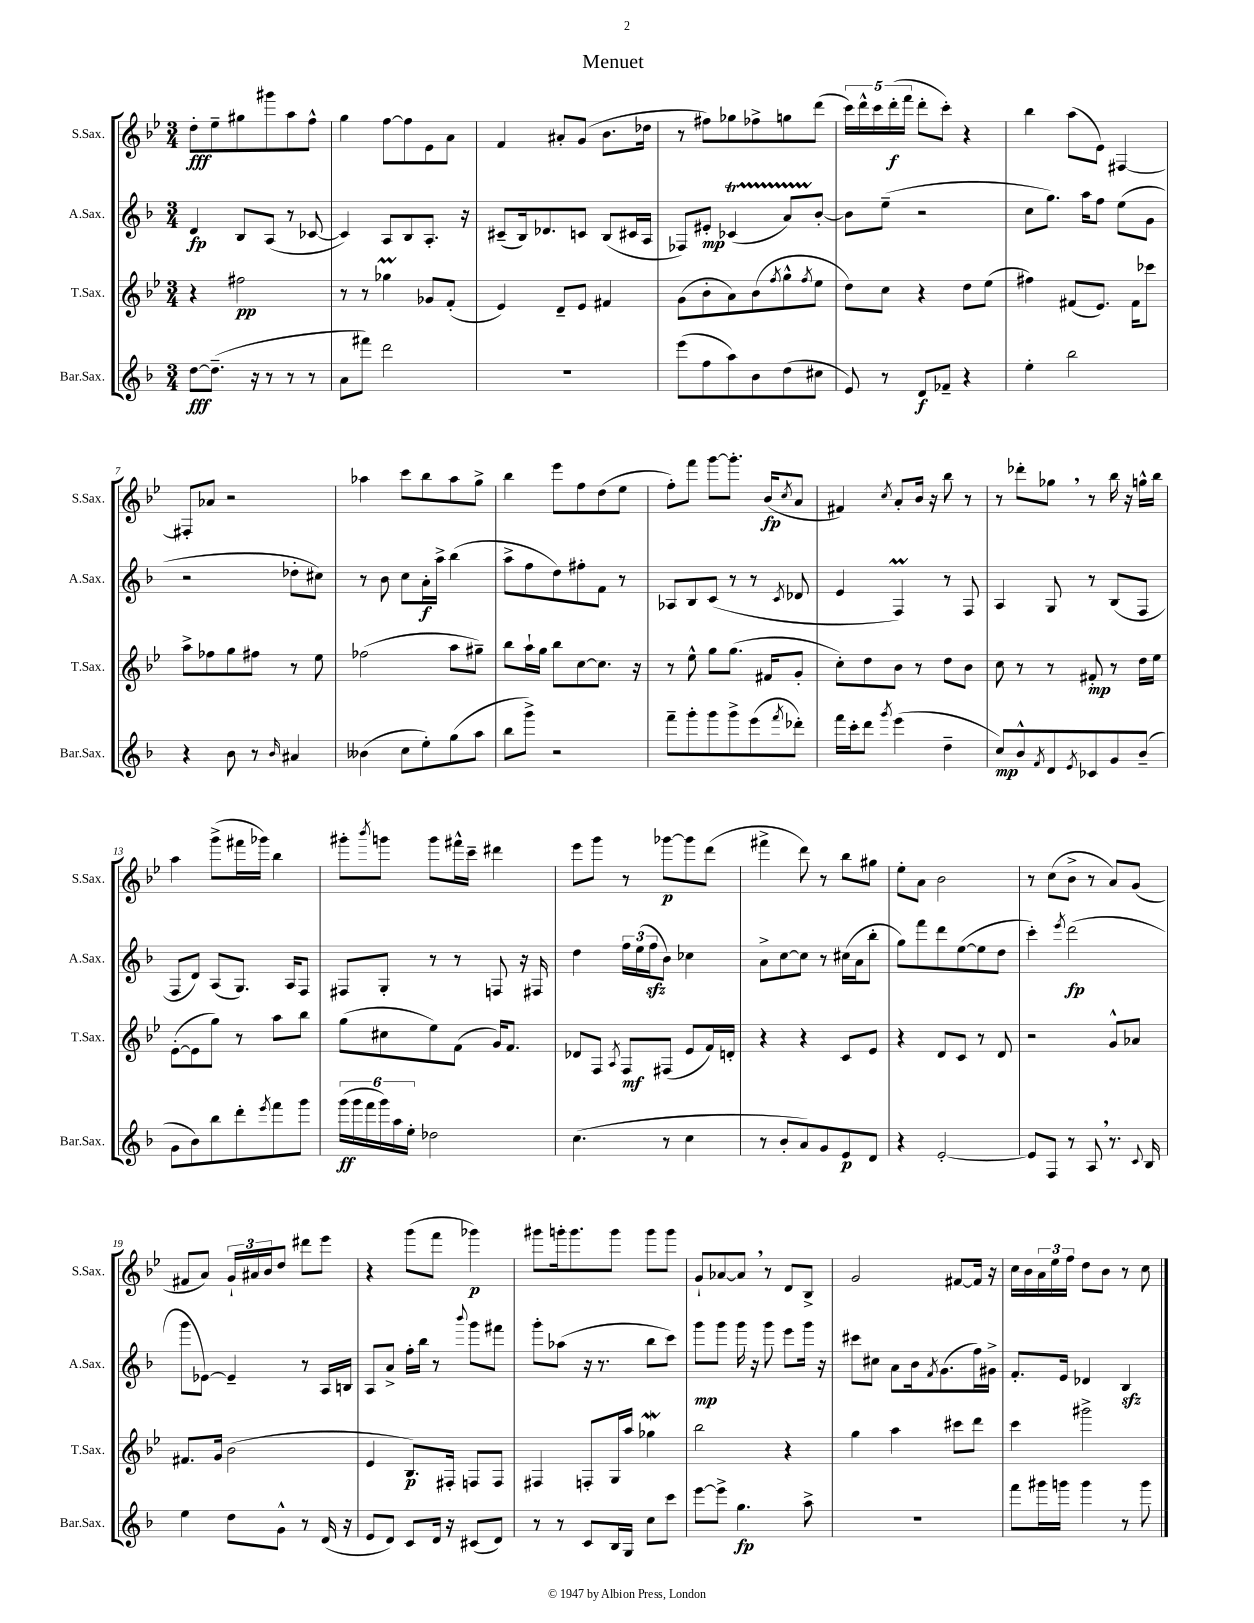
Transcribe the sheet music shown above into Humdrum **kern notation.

**kern	**dynam	**kern	**dynam	**kern	**dynam	**kern	**dynam
*part4	*part4	*part3	*part3	*part2	*part2	*part1	*part1
*staff4	*staff4	*staff3	*staff3	*staff2	*staff2	*staff1	*staff1
*I"Bar.Sax.	*	*I"T.Sax.	*	*I"A.Sax.	*	*I"S.Sax.	*
*I'Bar.Sax.	*	*I'T.Sax.	*	*I'A.Sax.	*	*I'S.Sax.	*
*clefG2	*	*clefG2	*	*clefG2	*	*clefG2	*
*k[b-]	*	*k[b-e-]	*	*k[b-]	*	*k[b-e-]	*
*M3/4	*	*M3/4	*	*M3/4	*	*M3/4	*
=1	=1	=1	=1	=1	=1	=1	=1
[8dd\L	fff	4r	.	4d/	fp	8dd'\L	fff
(8.dd~\J]	.	.	.	.	.	8ee-~\	.
.	.	2ff#X\	pp	8B-/L	.	8gg#X\	.
16r	.	.	.	.	.	.	.
8r	.	.	.	(8A/J	.	8ggg#X\	.
8r	.	.	.	8r	.	8aa\	.
8r	.	.	.	[8c-X/	.	8ff^^\J	.
=2	=2	=2	=2	=2	=2	=2	=2
8a\L	.	8r	.	4c-/])	.	4gg\	.
8fff#X\J)	.	8r	.	.	.	.	.
2ddd\	.	4gg-XM\	.	8A/L	.	[8ff\L	.
.	.	.	.	8B-/	.	8ff\]	.
.	.	8g-X/L	.	8.A'/J	.	8e-\	.
.	.	(8f'/J	.	.	.	8a\J	.
.	.	.	.	16r	.	.	.
=3	=3	=3	=3	=3	=3	=3	=3
2.r	.	4e-/)	.	(8c#X~/L	.	4f/	.
.	.	.	.	16B-/k)	.	.	.
.	.	.	.	8.d-X/	.	.	.
.	.	8d~/L	.	.	.	8a#X'/L	.
.	.	8e-/J	.	8cn/J	.	(8g/J	.
.	.	4f#X/	.	(8B-/L	.	8.b-\L	.
.	.	.	.	16c#X/L	.	.	.
.	.	.	.	16A/JJ	.	16dd-X\Jk	.
=4	=4	=4	=4	=4	=4	=4	=4
(8eee\L	.	(8g\L	.	8F-X/L)	.	8r	.
8ff\	.	8b-'\	.	8e#X'/J	mp	8ff#X\L)	.
8aa\)	.	8a\)	.	(4c-XT/	.	8gg-X\	.
8b-\	.	(8b-\	.	.	.	8ff-X^\	.
.	.	8qff/	.	.	.	.	.
(8dd\	.	8gg^^\	.	8aTTT/L)	.	8ggn\	.
.	.	8qff/	.	.	.	.	.
8cc#X\J	.	8ee-\J	.	[8b-'/J	.	(8ddd\J	.
=5	=5	=5	=5	=5	=5	=5	=5
8e/)	.	8dd\L)	.	8b-\L]	.	20ccc\LL)	.
.	.	.	.	.	.	20ddd^^\	.
.	.	.	.	.	.	20ccc\	.
8r	.	8cc\J	.	(8ee~\J	.	.	.
.	.	.	.	.	.	(20ddd'\	f
.	.	.	.	.	.	20fff\JJ	.
8d/L	f	4r	.	2r	.	8ddd'\L	.
8f-X~/J	.	.	.	.	.	8ccc'\J)	.
4r	.	8dd\L	.	.	.	4r	.
.	.	(8ee-\J	.	.	.	.	.
=6	=6	=6	=6	=6	=6	=6	=6
4ee'\	.	4ff#X\)	.	8cc\L	.	4bb-\	.
.	.	.	.	8.gg\J)	.	.	.
2bb-\	.	(8f#X/L	.	.	.	(8aa\L	.
.	.	.	.	16aa\KL	.	.	.
.	.	8.e-/J)	.	8ff\J	.	8e-\J)	.
.	.	.	.	(8ee\L	.	[4F#X/	.
.	.	16f#\KL	.	.	.	.	.
.	.	8ccc-X\J	.	8g\J	.	.	.
!!LO:LB:g=z
=7	=7	=7	=7	=7	=7	=7	=7
4r	.	8aa^\L	.	2r	.	8F#X'/L]	.
.	.	8ff-X\	.	.	.	8a-X/J	.
8b-\	.	8gg\	.	.	.	2r	.
8r	.	8ff#X\J	.	.	.	.	.
16qqb-/	.	.	.	.	.	.	.
4a#X/	.	8r	.	8dd-X'\L	.	.	.
.	.	8ee-\	.	8cc#X\J)	.	.	.
=8	=8	=8	=8	=8	=8	=8	=8
(4b--X\	.	(2ff-X\	.	8r	.	4aa-X\	.
.	.	.	.	8b-\	.	.	.
8cc\L	.	.	.	8cc\L	.	8ccc\L	.
8ee'\)	.	.	.	16a'\L	f	8bb-\	.
.	.	.	.	16aa^\JJ	.	.	.
(8gg\	.	8aa\L	.	(4bb-\	.	8aa-\	.
8aa\J	.	8gg#X~\J)	.	.	.	8gg^\J	.
=9	=9	=9	=9	=9	=9	=9	=9
8bb-\L	.	8bb-\L	.	8aa^\L	.	4bb-\	.
8ggg^\J)	.	16aa`\L	.	8ff\	.	.	.
.	.	16gg\JJ	.	.	.	.	.
2r	.	8bb-\L	.	8dd\)	.	8eee-\L	.
.	.	[8cc\	.	8ff#X'\	.	8ff\	.
.	.	8.cc\J]	.	8f\J	.	(8dd\	.
.	.	.	.	8r	.	8ee-\J	.
.	.	16r	.	.	.	.	.
=10	=10	=10	=10	=10	=10	=10	=10
8fff~\L	.	8r	.	8A-X/L	.	8ff'\L)	.
8ggg'\	.	8ee-^^\	.	8B-/	.	8fff\J	.
8ggg\	.	8gg\L	.	(8c/J	.	[8ggg\L	.
8ggg^\	.	(8.gg\J	.	8r	.	8.ggg'\J]	.
(8eee\	.	.	.	8r	.	.	.
.	.	16f#X/KL	.	.	.	(16b-/KL	fp
8qfff/	.	.	.	8qc/	.	8qcc/	.
8ddd-X'\J)	.	8g'/J	.	8d-X/	.	8a/J	.
=11	=11	=11	=11	=11	=11	=11	=11
16fff\LL	.	8cc'\L)	.	4e/	.	4f#X/)	.
16ccc'\J	.	.	.	.	.	.	.
8ddd\J	.	8dd\	.	.	.	.	.
8qggg/	.	.	.	.	.	8qcc/	.
(4eee\	.	8b-\J	.	4FM/)	.	8a'/L	.
.	.	8r	.	.	.	16b-/Jk	.
.	.	.	.	.	.	16r	.
4dd~\	.	8dd\L	.	8r	.	8bb-\	.
.	.	8b-\J	.	8F/	.	8r	.
=12	=12	=12	=12	=12	=12	=12	=12
8cc/L)	mp	8cc\	.	4A/	.	8r	.
8b-^^/	.	8r	.	.	.	8ddd-X'\L	.
8qf/	.	.	.	.	.	.	.
8d/	.	8r	.	8G/	.	8gg-X,\J	.
8qe/	.	.	.	.	.	.	.
8c-X/	.	8f#X'/	mp	8r	.	8r	.
8g/	.	8r	.	(8B-/L	.	16bb-\	.
.	.	.	.	.	.	16r	.
(8b-~/J	.	16dd\LL	.	8F/J	.	16ggn^^\LL	.
.	.	16ee-\JJ	.	.	.	16bb-\JJ	.
!!LO:LB:g=z
=13	=13	=13	=13	=13	=13	=13	=13
8g\L	.	([8e-'\L	.	8F/L	.	4aa\	.
8b-\)	.	8e-\]	.	8d/J)	.	.	.
8bb-\	.	8gg\J)	.	(8A/L	.	(8ggg^\L	.
8ddd'\	.	8r	.	8.G/J)	.	16fff#X\L	.
.	.	.	.	.	.	16ggg-X\JJ)	.
8qeee/	.	.	.	.	.	.	.
8fff\	.	8aa\L	.	.	.	4bb-\	.
.	.	.	.	16A/KL	.	.	.
8ggg\J	.	8bb-\J	.	8F/J	.	.	.
=14	=14	=14	=14	=14	=14	=14	=14
(24ggg\LL	ff	(8gg\L	.	8F#X/L	.	8ggg#X'\L	.
24ggg\	.	.	.	.	.	.	.
24fff\	.	.	.	.	.	.	.
.	.	.	.	.	.	8qbbb-/	.
24ggg\)	.	8cc#X\	.	8G'/J	.	8gggn\J	.
24aa\	.	.	.	.	.	.	.
24ee'\JJ	.	.	.	.	.	.	.
2dd-X\	.	8ee-\)	.	8r	.	8ggg\L	.
.	.	(8f\J	.	8r	.	16fff#X^^\L	.
.	.	.	.	.	.	16ccc~\JJ	.
.	.	16g/KL)	.	8Fn/	.	4ddd#X\	.
.	.	8.f/J	.	.	.	.	.
.	.	.	.	16r	.	.	.
.	.	.	.	16F#X/	.	.	.
=15	=15	=15	=15	=15	=15	=15	=15
(4.cc\	.	8d-X/L	.	4dd\	.	8eee-\L	.
.	.	8F/J	.	.	.	8ggg\J	.
.	.	8qA/	.	.	.	.	.
.	.	8F/L	mf	24ff\LL	.	8r	.
.	.	.	.	(24ee\	.	.	.
.	.	.	.	24ffzz\J	.	.	.
8r	.	(8F#X/J	.	8b-\J)	.	[8ggg-X\L	p
4cc\	.	8e-/L	.	4cc-X\	.	8ggg-\]	.
.	.	16f/L)	.	.	.	(8ddd\J	.
.	.	16dn'/JJ	.	.	.	.	.
=16	=16	=16	=16	=16	=16	=16	=16
8r	.	4r	.	8a^\L	.	4fff#X^\	.
8b-'/L	.	.	.	[8cc\	.	.	.
8a/)	.	4r	.	8cc\J]	.	8ddd\)	.
8g/	.	.	.	8r	.	8r	.
8e/	p	8c/L	.	(16cc#X\LL	.	8bb-\L	.
.	.	.	.	16a\J	.	.	.
8d/J	.	8e-/J	.	8bb-'\J	.	8gg#X\J	.
=17	=17	=17	=17	=17	=17	=17	=17
4r	.	4r	.	8gg\L)	.	8ee-'\L	.
.	.	.	.	8fff\	.	8a\J	.
[2e'/	.	8d/L	.	8ddd\	.	2b-\	.
.	.	8c/J	.	([8ee\	.	.	.
.	.	8r	.	8ee\]	.	.	.
.	.	8d/	.	8dd\J	.	.	.
=18	=18	=18	=18	=18	=18	=18	=18
8e/L]	.	2r	.	4ccc'\)	.	8r	.
8F/J	.	.	.	.	.	(8cc\L	.
.	.	.	.	8qeee/	.	.	.
8r	.	.	.	(2ddd\	fp	8b-^\J	.
8A,/	.	.	.	.	.	8r	.
8.r	.	8g^^/L	.	.	.	8a/L)	.
.	.	8a-X/J	.	.	.	(8g/J	.
8qqc/	.	.	.	.	.	.	.
16B-/	.	.	.	.	.	.	.
!!LO:LB:g=z
=19	=19	=19	=19	=19	=19	=19	=19
4ee\	.	8.f#X/L	.	8ggg\L	.	8f#X/L	.
.	.	.	.	[8e-X\J)	.	8a/J)	.
.	.	16g/Jk	.	.	.	.	.
8dd\L	.	(2b-\	.	4e-~/]	.	24g`/LL	.
.	.	.	.	.	.	24a#X/	.
.	.	.	.	.	.	24b-/J	.
8g^^\J	.	.	.	.	.	8dd/J	.
8r	.	.	.	8r	.	8ddd#X\L	.
(16d/	.	.	.	16A/LL	.	8eee-\J	.
16r	.	.	.	16Bn/JJ	.	.	.
=20	=20	=20	=20	=20	=20	=20	=20
8e/L	.	4e-/	.	8A/L	.	4r	.
8d/J)	.	.	.	8a^/J	.	.	.
8c/L	.	8.B-/L)	p	16ff'\LL	.	(8ggg\L	.
.	.	.	.	16bb-\JJ	.	.	.
16d/Jk	.	.	.	8r	.	8fff\J	.
16r	.	16F#X'/Jk	.	.	.	.	.
.	.	.	.	8qqbbb-/	.	.	.
(8c#X/L	.	8Fn/L	.	8ggg\L	.	4ggg-X\)	p
8d/J)	.	8F/J	.	8fff#X\J	.	.	.
=21	=21	=21	=21	=21	=21	=21	=21
8r	.	4F#X/	.	8ggg'\L	.	8ggg#X\L	.
8r	.	.	.	(8aa-X\J	.	16gggn'\k	.
.	.	.	.	.	.	8.ggg\	.
8c/L	.	8Fn'/L	.	16r	.	.	.
.	.	.	.	8.r	.	.	.
16B-/L	.	16G/L	.	.	.	8ggg\J	.
16G/JJ	.	16aa/JJ	.	.	.	.	.
8cc\L	.	4gg-Xw\	.	8bb-\L	.	8ggg\L	.
8ccc\J	.	.	.	8ccc\J)	.	8ggg\J	.
=22	=22	=22	=22	=22	=22	=22	=22
[8eee\L	.	2bb-\	.	8ggg\L	mp	8g`/L	.
8eee^\J]	.	.	.	8ggg\J	.	[8a-X/	.
4.gg\	fp	.	.	16ggg\	.	8a-,/J]	.
.	.	.	.	16r	.	.	.
.	.	.	.	8ggg\	.	8r	.
.	.	4r	.	8eee\L	.	8d/L	.
8aa^\	.	.	.	16ggg\Jk	.	8B-^/J	.
.	.	.	.	16r	.	.	.
=23	=23	=23	=23	=23	=23	=23	=23
2.r	.	4gg\	.	8ccc#X\L	.	2g/	.
.	.	.	.	8cc#X\J	.	.	.
.	.	4aa\	.	8a\L	.	.	.
.	.	.	.	16b-\k	.	.	.
.	.	.	.	8qf/	.	.	.
.	.	.	.	(8.g\	.	.	.
.	.	8ccc#X\L	.	.	.	[8f#X/L	.
.	.	8ddd\J	.	16ff\L)	.	16f#/Jk]	.
.	.	.	.	16g#X^\JJ	.	16r	.
=24	=24	=24	=24	=24	=24	=24	=24
8fff\L	.	4ccc\	.	8.f'/L	.	16cc\LL	.
.	.	.	.	.	.	16b-\	.
16ggg#X\L	.	.	.	.	.	24a\	.
.	.	.	.	.	.	24ee-\	.
16gggn\JJ	.	.	.	16e/Jk	.	.	.
.	.	.	.	.	.	24ff\JJ	.
4ggg\	.	2ggg#X^\	.	4d-X/	.	8dd\L	.
.	.	.	.	.	.	8b-\J	.
8r	.	.	.	4B-zz/	.	8r	.
8ggg\	.	.	.	.	.	8cc\	.
==	==	==	==	==	==	==	==
*-	*-	*-	*-	*-	*-	*-	*-
